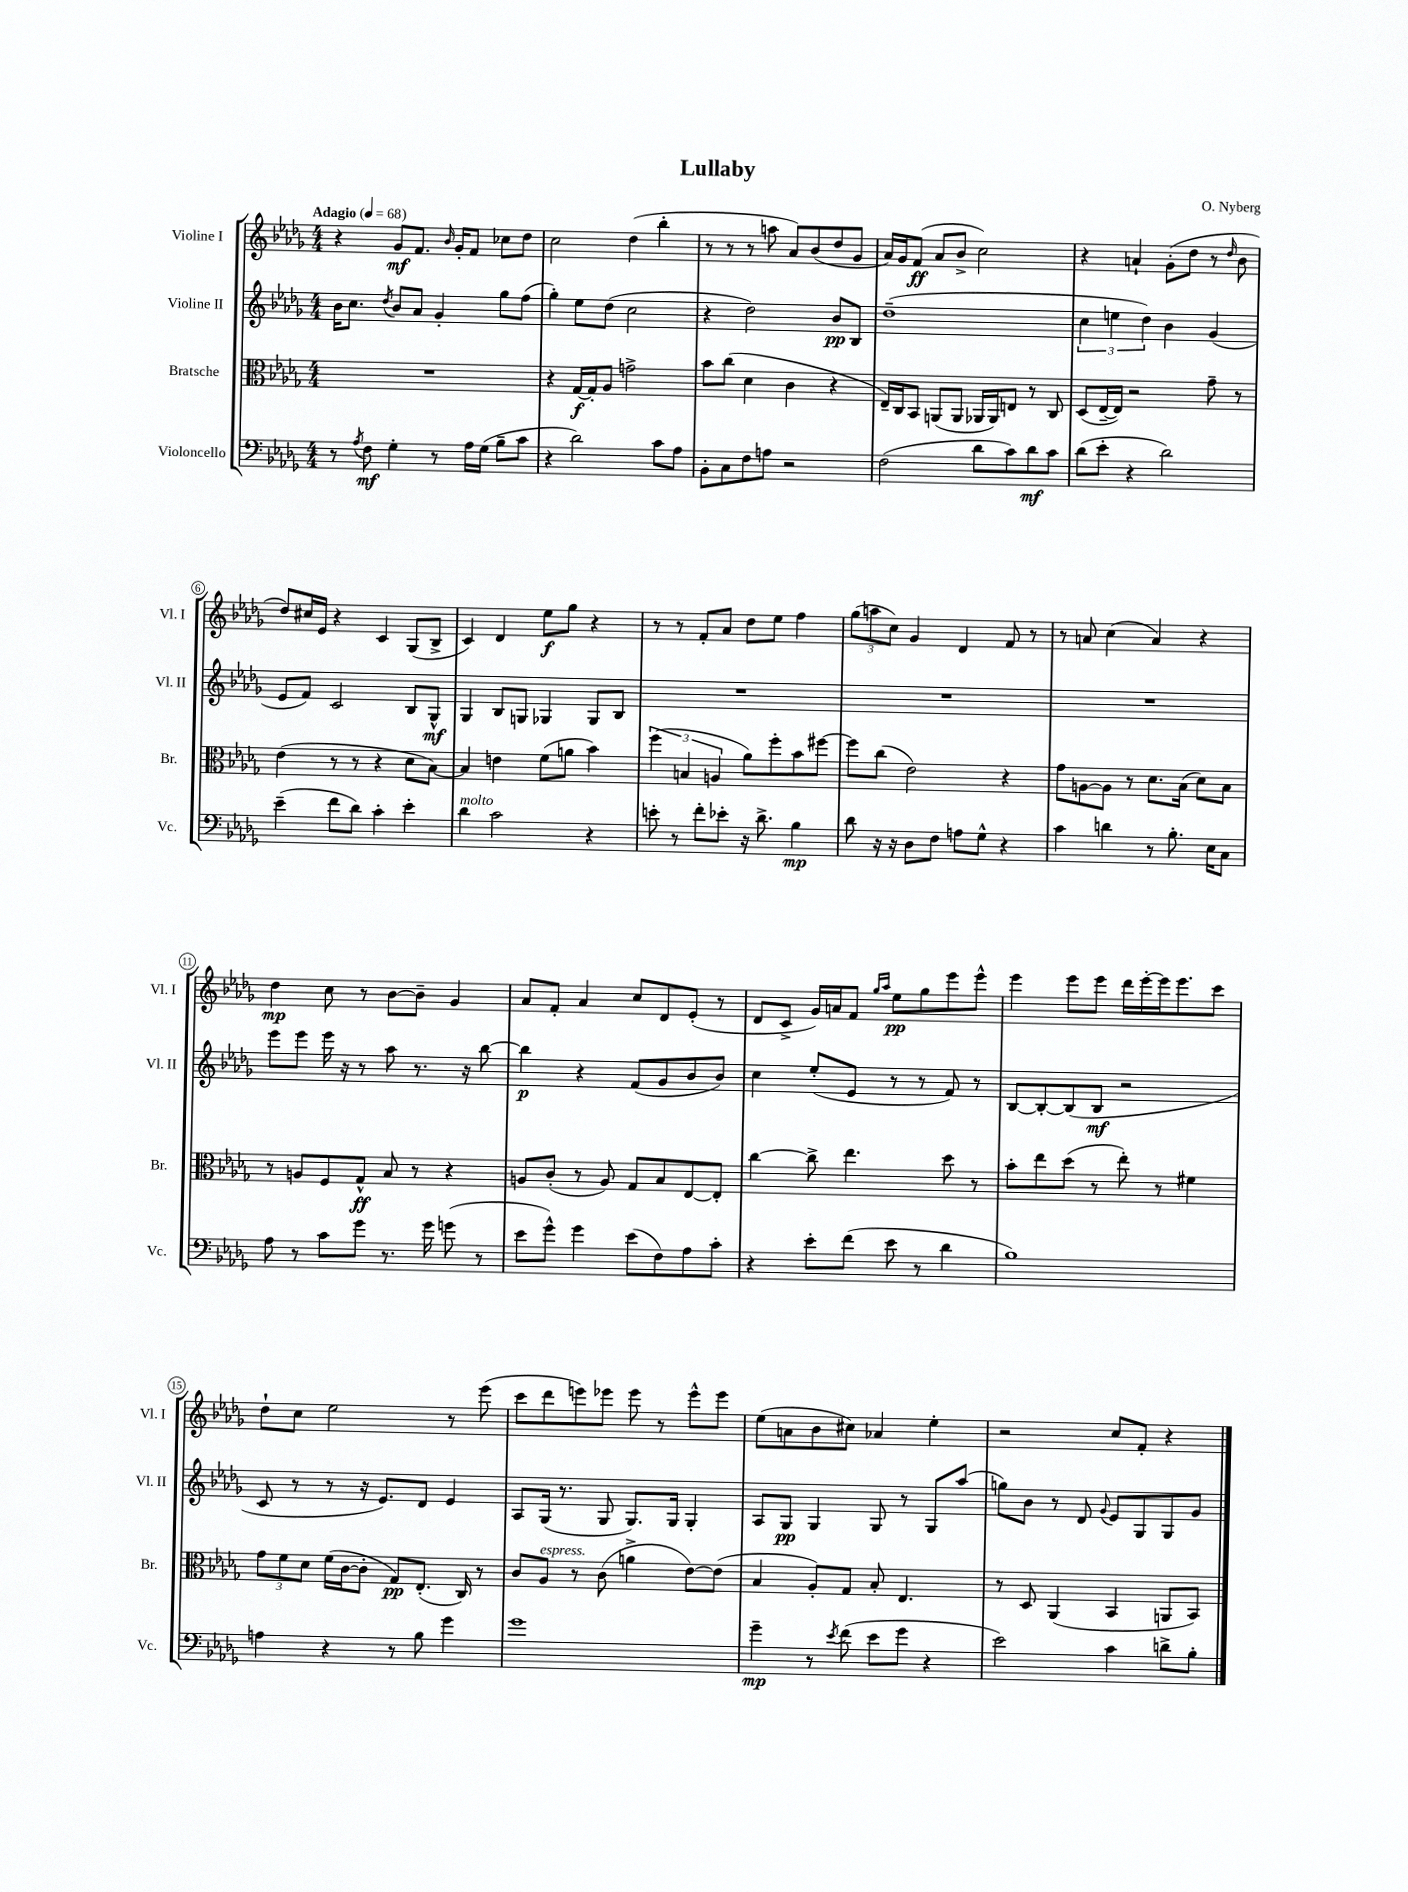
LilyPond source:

\header { title = "Lullaby" composer = "O. Nyberg" }
<<
\new StaffGroup <<
\new Staff = "s0" \with { instrumentName = "Violine I" shortInstrumentName = "Vl. I" } {
    \clef treble \key des \major \numericTimeSignature \time 4/4 \tempo "Adagio" 4 = 68
    r4 ges'8\mf f'8. \grace { bes'16 } ges'16-. f'8 ces''8 des''8 |
    c''2 des''4( bes''4-. |
    r8 r8 r8 a''8 aes'8) bes'8( des''8 ges'8 |
    aes'16) ges'16 f'8\ff( aes'8 bes'8-> c''2) |
    r4 a'4-! ges'8-.( des''8 r8 \grace { des''16 } bes'8 |
    des''8) cis''16 ees'16 r4 c'4 ges8( bes8-> |
    c'4) des'4 ees''8\f ges''8 r4 |
    r8 r8 f'8-. aes'8 des''8 ees''8 f''4 |
    \tuplet 3/2 { ges''8( a''8 c''8) } ges'4 des'4 f'8 r8 |
    r8 a'8 c''4( a'4) r4 |
    des''4\mp c''8 r8 bes'8~ bes'8-- ges'4 |
    aes'8 f'8-. aes'4 c''8 des'8 ees'8-.( r8 |
    des'8 c'8-> ges'16) a'16 f'8 \grace { ges''16 aes''16 } ees''8\pp ges''8 ees'''8 ees'''8-^ |
    ees'''4 ees'''8 ees'''8 des'''16 ees'''16~-. ees'''16 ees'''8. c'''8 |
    des''8-! c''8 ees''2 r8 ees'''8( |
    c'''8 des'''8 e'''8) ees'''8 ees'''8 r8 ees'''8-^ ees'''8 |
    ees''8( a'8 bes'8 cis''8) aes'4 ees''4-. |
    r2 c''8 f'8-. r4 \bar "|." |
}
\new Staff = "s1" \with { instrumentName = "Violine II" shortInstrumentName = "Vl. II" } {
    \clef treble \key des \major \numericTimeSignature \time 4/4
    bes'16 c''8. \acciaccatura { des''8 } bes'8 aes'8 ges'4-. ges''8 f''8( |
    ges''4-.) ees''8 des''8( c''2 |
    r4 des''2) bes'8\pp bes8 |
    des''1--( |
    \tuplet 3/2 { c''4 e''4 des''4) } bes'4 ges'4( |
    ees'8 f'8) c'2 bes8 ges8-^\mf |
    ges4 bes8 g8 ges4 ges8 bes8 |
    R1 |
    R1 |
    R1 |
    ees'''8 ees'''8 ees'''16 r16 r8 aes''8 r8. r16 bes''8~ |
    bes''4\p r4 f'8( ges'8 bes'8 bes'8) |
    c''4 ees''8-.( ees'8 r8 r8 f'8) r8 |
    bes8~ bes8~-. bes8( bes8\mf r2 |
    c'8 r8 r8 r16 ees'8.) des'8 ees'4 |
    aes8 ges16( r8. ges8 ges8.) ges16 ges4-. |
    aes8 ges8\pp ges4 ges8 r8 ges8 aes''8( |
    g''8) bes'8 r8 des'8 \appoggiatura { ges'8 } ees'8 ges8 ges8 ges'8 \bar "|." |
}
\new Staff = "s2" \with { instrumentName = "Bratsche" shortInstrumentName = "Br." } {
    \clef alto \key des \major \numericTimeSignature \time 4/4
    R1 |
    r4 ges16~\f ges16-. aes8 g'2-> |
    bes'8 c''8( des'4 c'4 r4 |
    ees16--) c16 bes,8 a,8( a,8 aes,16 aes,16) e8 r8 c8 |
    des8( ees16~-- ees16) r2 ges'8-- r8 |
    ees'4( r8 r8 r4 des'8 bes8~) |
    bes4 e'4 f'8( a'8 bes'4) |
    \tuplet 3/2 { f''4( b4 a4 } aes'8) f''8-. bes'8 fis''8~ |
    fis''8 c''8( ees'2) r4 |
    ges'8 a8~ a8 r8 des'8. bes16( des'8) bes8 |
    r8 a8 f8 ges8-^\ff bes8 r8 r4 |
    a8 c'8-.( r8 a8) ges8 bes8 ees8~ ees8-. |
    c''4~ c''8-> ees''4. des''8 r8 |
    bes'8-. ees''8 des''8( r8 ees''8-.) r8 fis'4 |
    \tuplet 3/2 { ges'8 f'8 des'8 } f'16( c'16~ c'8-. ges8\pp) ees8.-.( c16) r8 |
    c'8 aes8^\markup { \italic "espress." } r8 c'8( a'4-> ees'8~) ees'8( |
    bes4 aes8-.) ges8 bes8-. ees4. |
    r8 des8 aes,4( bes,4 a,8 bes,8) \bar "|." |
}
\new Staff = "s3" \with { instrumentName = "Violoncello" shortInstrumentName = "Vc." } {
    \clef bass \key des \major \numericTimeSignature \time 4/4
    r8 \acciaccatura { aes8 } f8\mf ges4-. r8 aes16 ges16( bes8-- c'8 |
    r4 des'2) c'8 aes8 |
    bes,8-. c8 f8 a8 r2 |
    f2( des'8 c'8) des'8\mf c'8 |
    des'8( ees'8-. r4 des'2) |
    ees'4--( f'8 des'8) c'4-. ees'4-. |
    des'4^\markup { \italic "molto" } c'2 r4 |
    e'8-. r8 f'8-. ees'8-. r16 des'8.-> bes4\mp |
    des'8 r16 r16 des8 f8 a8 ges8-^ r4 |
    c'4 d'4 r8 bes8.-. ees16 c8 |
    aes8 r8 c'8 ges'8 r8. ges'16 g'8( r8 |
    ees'8 ges'8-^) ges'4 ees'8( f8) aes8 c'8-. |
    r4 ees'8-. f'8( ees'8 r8 des'4 |
    bes1) |
    a4 r4 r8 bes8 ges'4 |
    ges'1 |
    ges'4--\mp r8 \acciaccatura { ees'8 } f'8( ees'8 ges'8 r4 |
    ees'2) c'4 d'8-> bes8-. \bar "|." |
}
>>
>>
\layout { \context { \Score \override BarNumber.stencil = #(make-stencil-circler 0.1 0.3 ly:text-interface::print) } }
